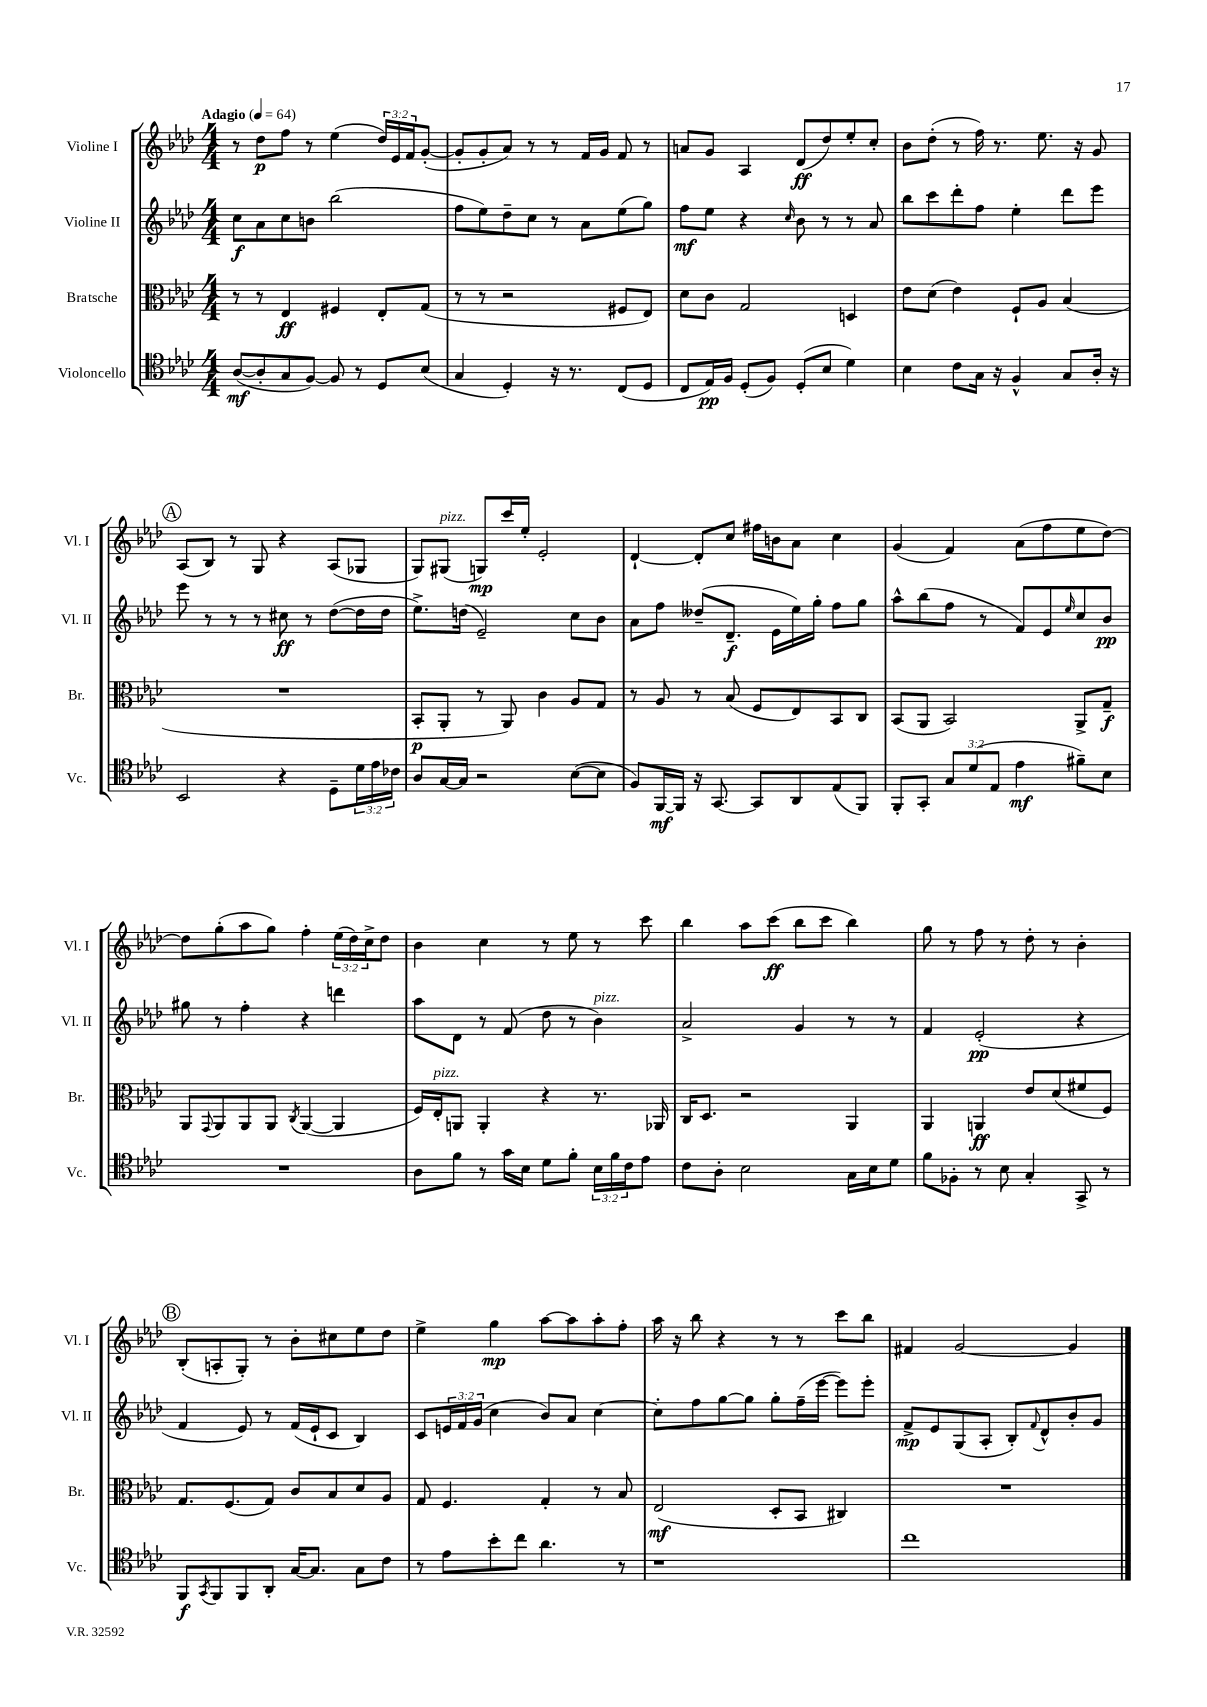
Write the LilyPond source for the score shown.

<<
\new StaffGroup <<
\new Staff = "s0" \with { instrumentName = "Violine I" shortInstrumentName = "Vl. I" } {
    \clef treble \key aes \major \numericTimeSignature \time 4/4 \override Staff.TupletNumber.text = #tuplet-number::calc-fraction-text \tempo "Adagio" 4 = 64
    r8 des''8\p f''8 r8 ees''4( \tuplet 3/2 { des''16) ees'16 f'16 } g'8~-.( |
    g'8-. g'8-. aes'8) r8 r8 f'16 g'16 f'8 r8 |
    a'8 g'8 aes4 des'8\ff( des''8) ees''8-. c''8-. |
    bes'8 des''8-.( r8 f''16) r8. ees''8. r16 g'8 |
    \mark \markup { \circle "A" } aes8( bes8) r8 g8 r4 aes8( ges8 |
    g8) gis8^\markup { \italic "pizz." }( g8\mp) c'''16 ees''16-. ees'2-. |
    des'4~-! des'8-. c''8 fis''16 b'16 aes'8 c''4 |
    g'4( f'4) aes'8( f''8 ees''8 des''8~) |
    des''8 g''8-.( aes''8 g''8) f''4-. \tuplet 3/2 { ees''16( des''16) c''16-> } des''8 |
    bes'4 c''4 r8 ees''8 r8 c'''8 |
    bes''4 aes''8 c'''8\ff( bes''8 c'''8 bes''4) |
    g''8 r8 f''8 r8 des''8-. r8 bes'4-. |
    \mark \markup { \circle "B" } bes8-.( a8-. g8-.) r8 bes'8-. cis''8 ees''8 des''8 |
    ees''4-> g''4\mp aes''8~ aes''8 aes''8-. f''8-. |
    aes''16 r16 bes''8 r4 r8 r8 c'''8 bes''8 |
    fis'4 g'2~ g'4 \bar "|." |
}
\new Staff = "s1" \with { instrumentName = "Violine II" shortInstrumentName = "Vl. II" } {
    \clef treble \key aes \major \numericTimeSignature \time 4/4 \override Staff.TupletNumber.text = #tuplet-number::calc-fraction-text
    c''8\f aes'8 c''8 b'8 bes''2( |
    f''8 ees''8) des''8-- c''8 r8 aes'8 ees''8( g''8) |
    f''8\mf ees''8 r4 \grace { c''16 } bes'8 r8 r8 aes'8 |
    bes''8 c'''8 des'''8-. f''8 ees''4-. des'''8 ees'''8 |
    \mark \markup { \circle "A" } ees'''8 r8 r8 r8 cis''8\ff r8 des''8~( des''16 des''16 |
    ees''8.->) d''16( ees'2--) c''8 bes'8 |
    aes'8 f''8 deses''8--( des'8.--\f ees'16 ees''16) g''16-. f''8 g''8 |
    aes''8-^ bes''8( f''8 r8 f'8) ees'8 \grace { ees''16 } c''8 bes'8\pp |
    gis''8 r8 f''4-. r4 d'''4 |
    aes''8 des'8 r8 f'8( des''8 r8 bes'4^\markup { \italic "pizz." }) |
    aes'2-> g'4 r8 r8 |
    f'4 ees'2-.\pp( r4 |
    \mark \markup { \circle "B" } f'4 ees'8) r8 f'16( ees'16-! c'8 bes4) |
    c'8 \tuplet 3/2 { e'16 f'16 g'16( } c''4 bes'8) aes'8 c''4~ |
    c''8-. f''8 g''8~ g''8 g''8-. f''16--( ees'''16~ ees'''8) ees'''8-. |
    f'8->\mp ees'8 g8( aes8-. bes8-.) \appoggiatura { f'8 } des'8-^ bes'8-. g'8 \bar "|." |
}
\new Staff = "s2" \with { instrumentName = "Bratsche" shortInstrumentName = "Br." } {
    \clef alto \key aes \major \numericTimeSignature \time 4/4
    r8 r8 ees4\ff fis4 ees8-. g8( |
    r8 r8 r2 fis8 ees8) |
    des'8 c'8 g2 d4 |
    ees'8 des'8( ees'4) f8-! aes8 bes4( |
    \mark \markup { \circle "A" } R1 |
    bes,8-.\p aes,8-. r8 aes,8) c'4 aes8 g8 |
    r8 aes8 r8 bes8( f8 ees8) bes,8 c8 |
    bes,8( aes,8 bes,2) aes,8-> g8--\f |
    aes,8 \appoggiatura { g,8 } aes,8 aes,8 aes,8 \acciaccatura { c8 } aes,4~( aes,4 |
    f16) ees16-.^\markup { \italic "pizz." } a,8 a,4-. r4 r8. aes,16 |
    c16 des8. r2 aes,4 |
    aes,4 a,4\ff ees'8 des'8( fis'8 f8) |
    \mark \markup { \circle "B" } g8. f8.( g8) c'8 bes8 des'8 aes8 |
    g8 f4. g4-. r8 bes8 |
    ees2\mf( des8-. bes,8 cis4) |
    R1 \bar "|." |
}
\new Staff = "s3" \with { instrumentName = "Violoncello" shortInstrumentName = "Vc." } {
    \clef tenor \key aes \major \numericTimeSignature \time 4/4 \override Staff.TupletNumber.text = #tuplet-number::calc-fraction-text
    aes8~\mf( aes8-. g8 f8~) f8 r8 des8 bes8( |
    g4 des4-.) r16 r8. c8( des8 |
    c8 ees16\pp) f16 des8-.( f8) des8-.( bes8 des'4) |
    bes4 c'8 g16 r16 f4-^ g8 aes16-. r16 |
    \mark \markup { \circle "A" } bes,2 r4 des8-- \tuplet 3/2 { des'16 ees'16 ces'16 } |
    aes8 g16~ g16 r2 bes8~( bes8 |
    f8) f,16~\mf f,16 r16 g,8.~ g,8 aes,8 ees8( f,8) |
    f,8-. g,8-. \tuplet 3/2 { g8 des'8( ees8 } ees'4\mf fis'8--) bes8 |
    R1 |
    aes8 f'8 r8 g'16 bes16 des'8 f'8-. \tuplet 3/2 { bes16 f'16 c'16 } ees'8 |
    c'8 aes8-. bes2 g16 bes16 des'8 |
    f'8 fes8-. r8 bes8 g4-. g,8-> r8 |
    \mark \markup { \circle "B" } f,8\f \acciaccatura { g,8 } f,8 f,8 aes,8-. g16~ g8. g8 c'8 |
    r8 ees'8 bes'8-. c''8 aes'4. r8 |
    r1 |
    c''1 \bar "|." |
}
>>
>>
\layout { \context { \Score \remove "Bar_number_engraver" } }
